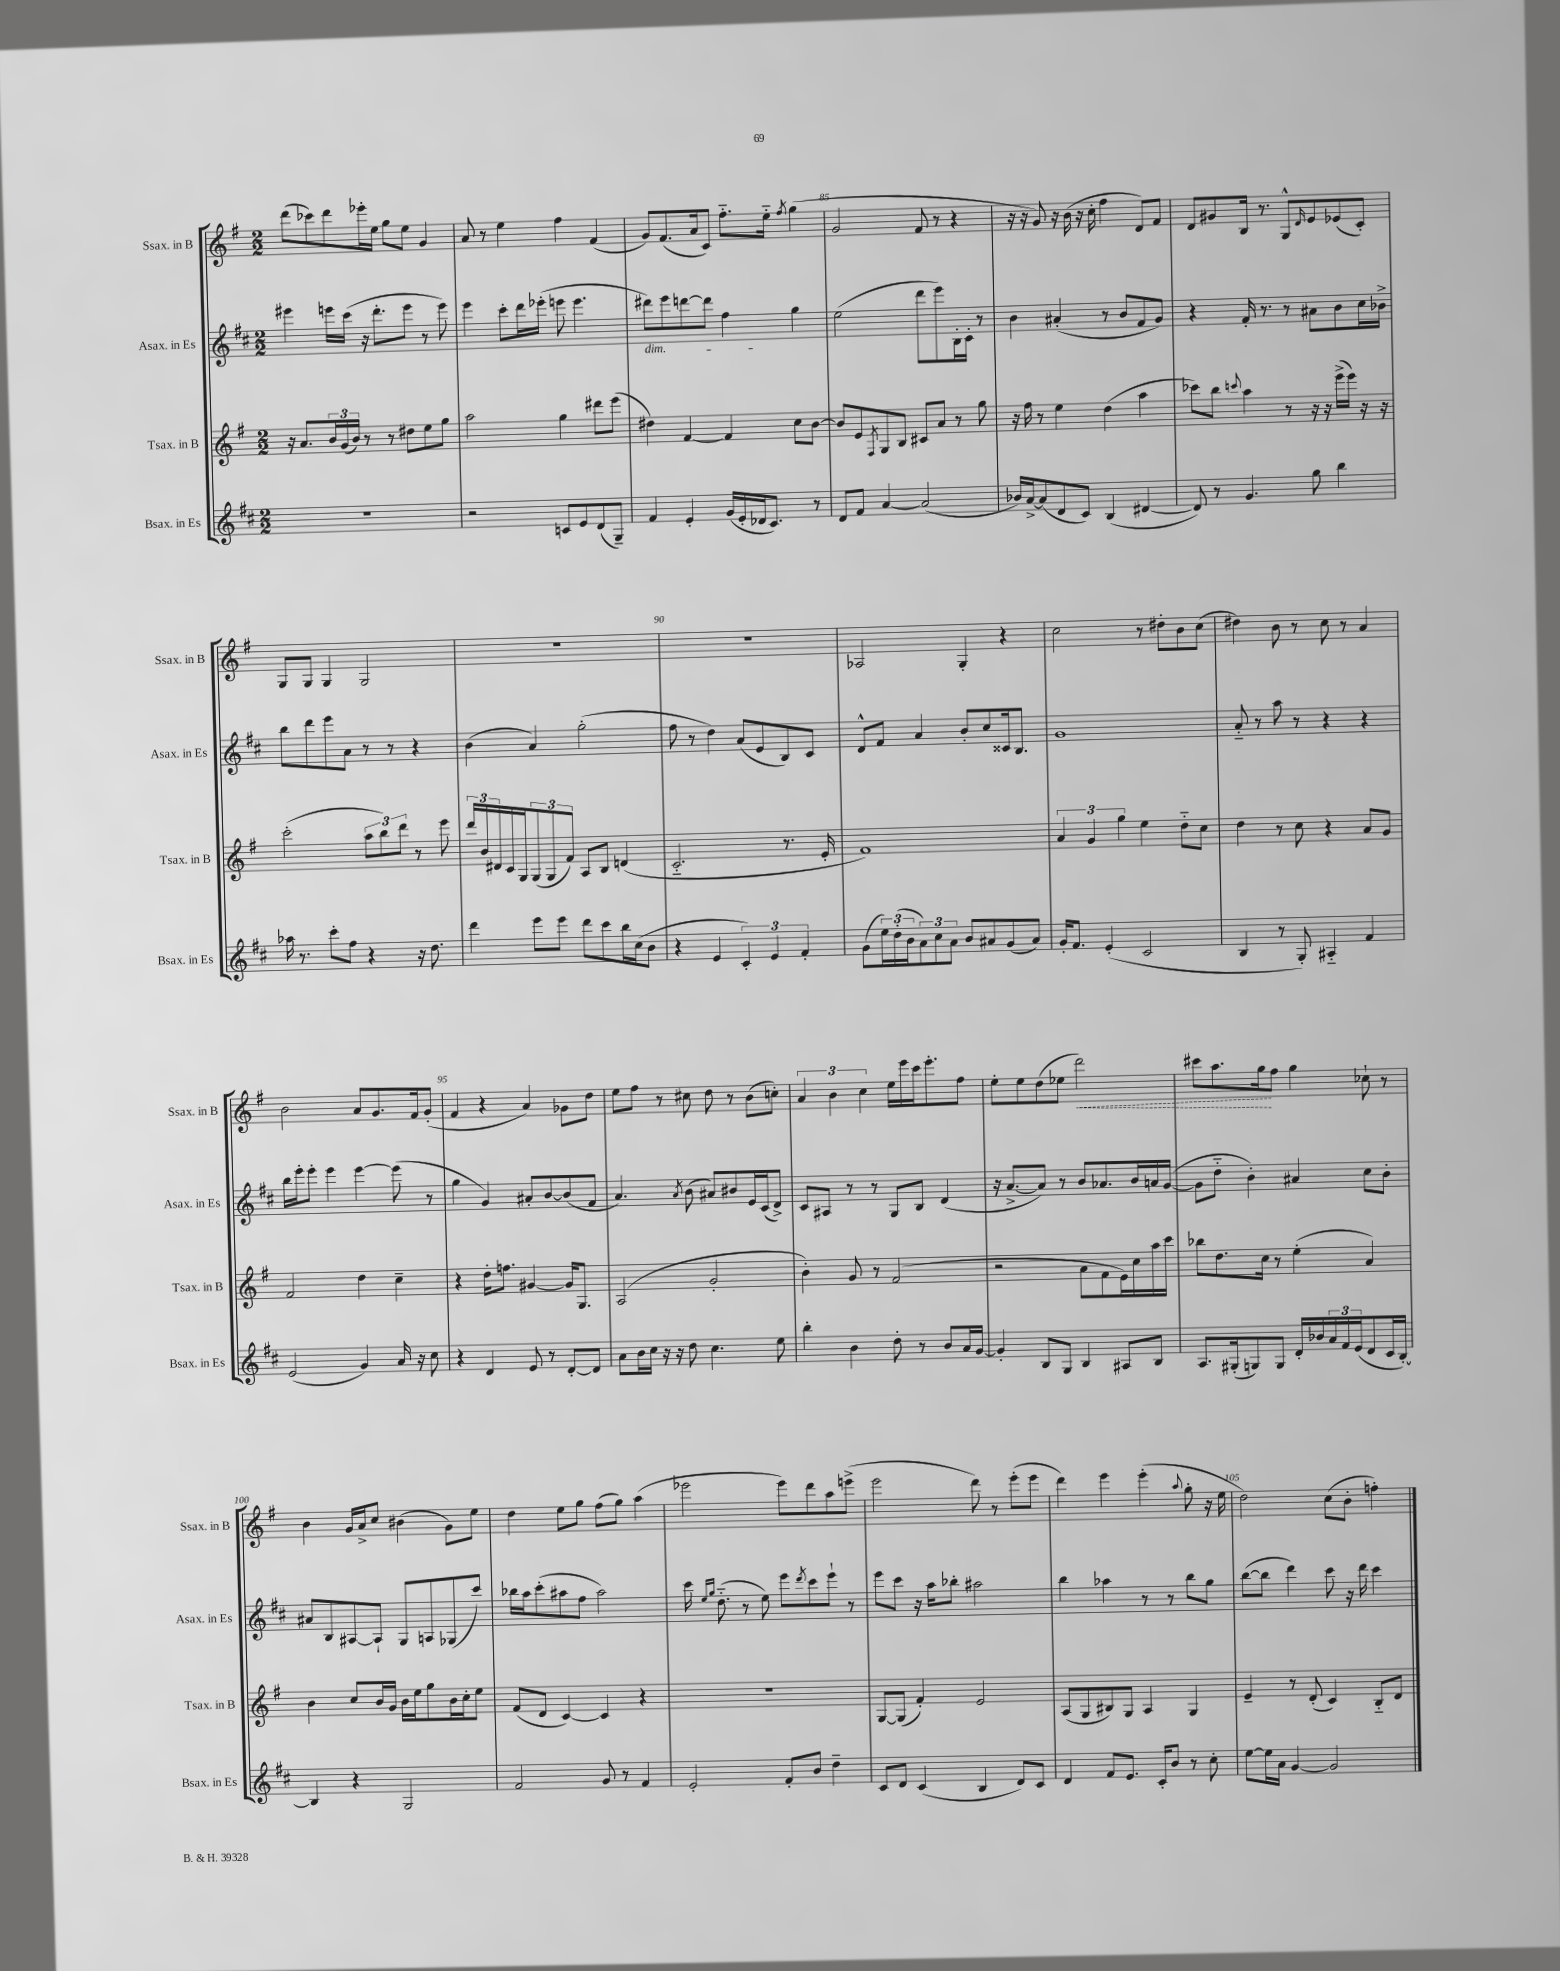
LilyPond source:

<<
\new StaffGroup <<
\new Staff = "s0" \with { instrumentName = "Ssax. in B" shortInstrumentName = "Ssax. in B" } {
    \clef treble \key g \major \numericTimeSignature \time 2/2
    d'''8( ces'''8) d'''8 ees'''16-. e''16 g''8 e''8 g'4 |
    a'8 r8 e''4 fis''4 fis'4( |
    g'8) fis'8.( a'16 c'8) fis''8.-_ e''16-_ \acciaccatura { fis''8 } g''4( |
    g'2 fis'8 r8 r4 |
    r16 r16 g'8) r16 b'16( r16 c''16-. fis''4 d'8) fis'8 |
    d'8 gis'8 b16 r8. g8-^ \grace { d'16 } e'8 ees'8( c'8-.) |
    g8 g8 g4 g2 |
    r1 |
    R1 |
    aes2 g4-. r4 |
    c''2 r8 dis''8-. b'8 c''8( |
    dis''4) b'8 r8 c''8 r8 a'4 |
    b'2 a'8 g'8. fis'16 g'8-.( |
    fis'4 r4 a'4) ges'8 d''8 |
    e''8 fis''8 r8 cis''8 d''8 r8 b'8( c''8-.) |
    \tuplet 3/2 { a'4 b'4 c''4 } e''16 e'''16 c'''16 e'''8.-. fis''8 |
    e''8-. e''8 d''8( ees''8 \once \override Hairpin.style = #'dashed-line d'''2\<) |
    cis'''8 a''8. g''16\! fis''8 g''4 ces''8-! r8 |
    b'4 g'16 a'16-> c''8 bis'4( g'8) e''8 |
    d''4 e''8 g''8 fis''8( g''8) a''4( |
    ees'''2 ees'''8) d'''8 a''8 e'''8->( |
    e'''2 d'''8) r8 e'''8-.( e'''8 |
    d'''4) e'''4 e'''4-.( \appoggiatura { a''8 } g''8-. r16 e''16 |
    d''2) c''8( b'8-. f''4-.) \bar "|." |
}
\new Staff = "s1" \with { instrumentName = "Asax. in Es" shortInstrumentName = "Asax. in Es" } {
    \clef treble \key d \major \numericTimeSignature \time 2/2
    eis'''4 e'''16 cis'''16( r16 d'''8.-. e'''8 r8 e'''8) |
    e'''4 cis'''8-. d'''16 ees'''16-.( e'''8 e'''4. |
    dis'''8\dim) e'''8 d'''8~ d'''8 fis''4\! g''4 |
    e''2( d'''8 e'''8) b16-. cis'16-. r8 |
    b'4 ais'4-.( r8 b'8 fis'8 g'8) |
    r4 fis'16-. r8. r8 ais'8 b'8 cis''16 bes'16-> |
    b''8 d'''8 e'''8 a'8 r8 r8 r4 |
    b'4( a'4) g''2-.( |
    fis''8 r8 d''4) a'8( e'8 b8) cis'8 |
    d'8-^ fis'8 a'4 b'8-. cis''8 cisis'16 b8. |
    g'1 |
    a'8-_ r8 a''8 r8 r4 r4 |
    b''16 e'''16-. e'''8-. e'''4 e'''4~ e'''8( r8 |
    g''4 g'4) ais'8-. b'8~ b'8( fis'8 |
    a'4.) \acciaccatura { a'8 } b'8( ais'8) bis'8 e'16 cis'16( d'8->) |
    cis'8 ais8 r8 r8 g8 b8 d'4( |
    r16 a'8.~-> a'8) r8 b'8 aes'8. b'16 a'16 g'16~( |
    g'8 d''8-_ b'4-.) ais'4 cis''8 b'8-. |
    ais'8 b8 ais8~ ais8-! g8 a8 ges8( cis'''8) |
    bes''16 a''16 cis'''8-.( ais''8 fis''8 ais''2) |
    cis'''16 \grace { e''16 g''16 } d''8.-_( r8 e''8) e'''8 \acciaccatura { d'''8 } cis'''8 e'''8-! r8 |
    e'''8 cis'''8 r16 a''16 bes''8-. ais''2 |
    b''4 aes''4 r8 r8 b''8 g''8 |
    b''8~( b''8 d'''4) cis'''8 r16 d'''16 cis'''4 \bar "|." |
}
\new Staff = "s2" \with { instrumentName = "Tsax. in B" shortInstrumentName = "Tsax. in B" } {
    \clef treble \key g \major \numericTimeSignature \time 2/2
    r16 a'8. \tuplet 3/2 { b'16 g'16( b'16) } r8 r8 dis''8 e''8 g''8 |
    a''2 g''4 dis'''8 e'''8( |
    dis''4) fis'4~ fis'4 c''8 b'8~ |
    b'8 e'8 \acciaccatura { fis8 } g8 b8 cis'8 a'8 r8 g''8 |
    r16 fis''16 r8 e''4 d''4( a''4 |
    ces'''8) b''8 \appoggiatura { c'''8 } a''4 r8 r16 r16 e'''16->( e'''16) r16 r16 |
    c'''2-.( \tuplet 3/2 { a''8 b''8) d'''8 } r8 e'''8 |
    \tuplet 3/2 { d'''16 b'16 dis'16 } c'16 g16 \tuplet 3/2 { g8( g8 fis'8) } a8 b8 d'4( |
    c'2.-_ r8. e'16-. |
    fis'1) |
    \tuplet 3/2 { a'4 g'4 g''4 } e''4 d''8-_ c''8 |
    d''4 r8 c''8 r4 a'8 g'8 |
    fis'2 d''4 c''4-- |
    r4 d''16-. f''8. gis'4~ gis'16 g8. |
    a2( g'2-. |
    b'4-.) g'8 r8 fis'2( |
    r2 a'8 fis'8 e'16) c''16 a''16 c'''16 |
    bes''8 d''8. c''16 r8 e''4-.( a'4) |
    b'4 c''8 b'16 g'16 b'16 e''16 g''8 b'16 c''16-. e''8 |
    fis'8( d'8 c'4~) c'4 r4 |
    R1 |
    g8~ g8( fis'4-.) e'2 |
    a8( g8 bis8) g8 a4 g4 |
    e'4-- r8 d'8-.( c'4) b8-_ d'8 \bar "|." |
}
\new Staff = "s3" \with { instrumentName = "Bsax. in Es" shortInstrumentName = "Bsax. in Es" } {
    \clef treble \key d \major \numericTimeSignature \time 2/2
    R1 |
    r2 c'8 e'8 d'8( g8--) |
    fis'4 e'4-. g'16( e'16-. des'16 cis'8.) r8 |
    d'8 fis'8 a'4~ a'2( |
    bes'16) a'16~-> a'8( d'8 cis'8) b4( dis'4~ |
    dis'8) r8 g'4. g''8 b''4 |
    aes''16 r8. cis'''8-. fis''8 r4 r16 d''8. |
    d'''4 e'''8 e'''8 d'''8 cis'''8 b''16 cis''16( b'8 |
    r4 e'4 \tuplet 3/2 { cis'4-.) e'4 fis'4-. } |
    g'8( \tuplet 3/2 { e''16) d''16-.( b'16 } \tuplet 3/2 { a'8) cis''8 a'8 } b'8 ais'8 g'8( ais'8) |
    g'16-. fis'8. e'4-.( cis'2 |
    b4 r8 g8-.) ais4-_ fis'4 |
    e'2( g'4) a'16 r16 cis''8 |
    r4 d'4 e'8 r8 d'8~-. d'8 |
    a'8 b'16 cis''16 r16 r16 d''8 cis''4. e''8 |
    b''4-. b'4 d''8-. r8 b'8 a'16 g'16~ |
    g'4-. b8 g8 b4 ais8 b8 |
    a8. gis16-.( g8) g8 d'16-. bes'16 \tuplet 3/2 { a'16 fis'16 e'16( } d'8 cis'16 b16~-.) |
    b4 r4 g2 |
    fis'2 g'8 r8 fis'4 |
    e'2-. fis'8-. b'8 d''4-- |
    cis'8 d'8 cis'4( b4 d'8) cis'8 |
    d'4 fis'8 e'8. cis'16-. b'8 r8 cis''8-. |
    e''8~ e''16 a'16 g'4~ g'2 \bar "|." |
}
>>
>>
\layout { \context { \Score currentBarNumber = #82 \override BarNumber.break-visibility = ##(#f #t #t) barNumberVisibility = #(every-nth-bar-number-visible 5) } }
